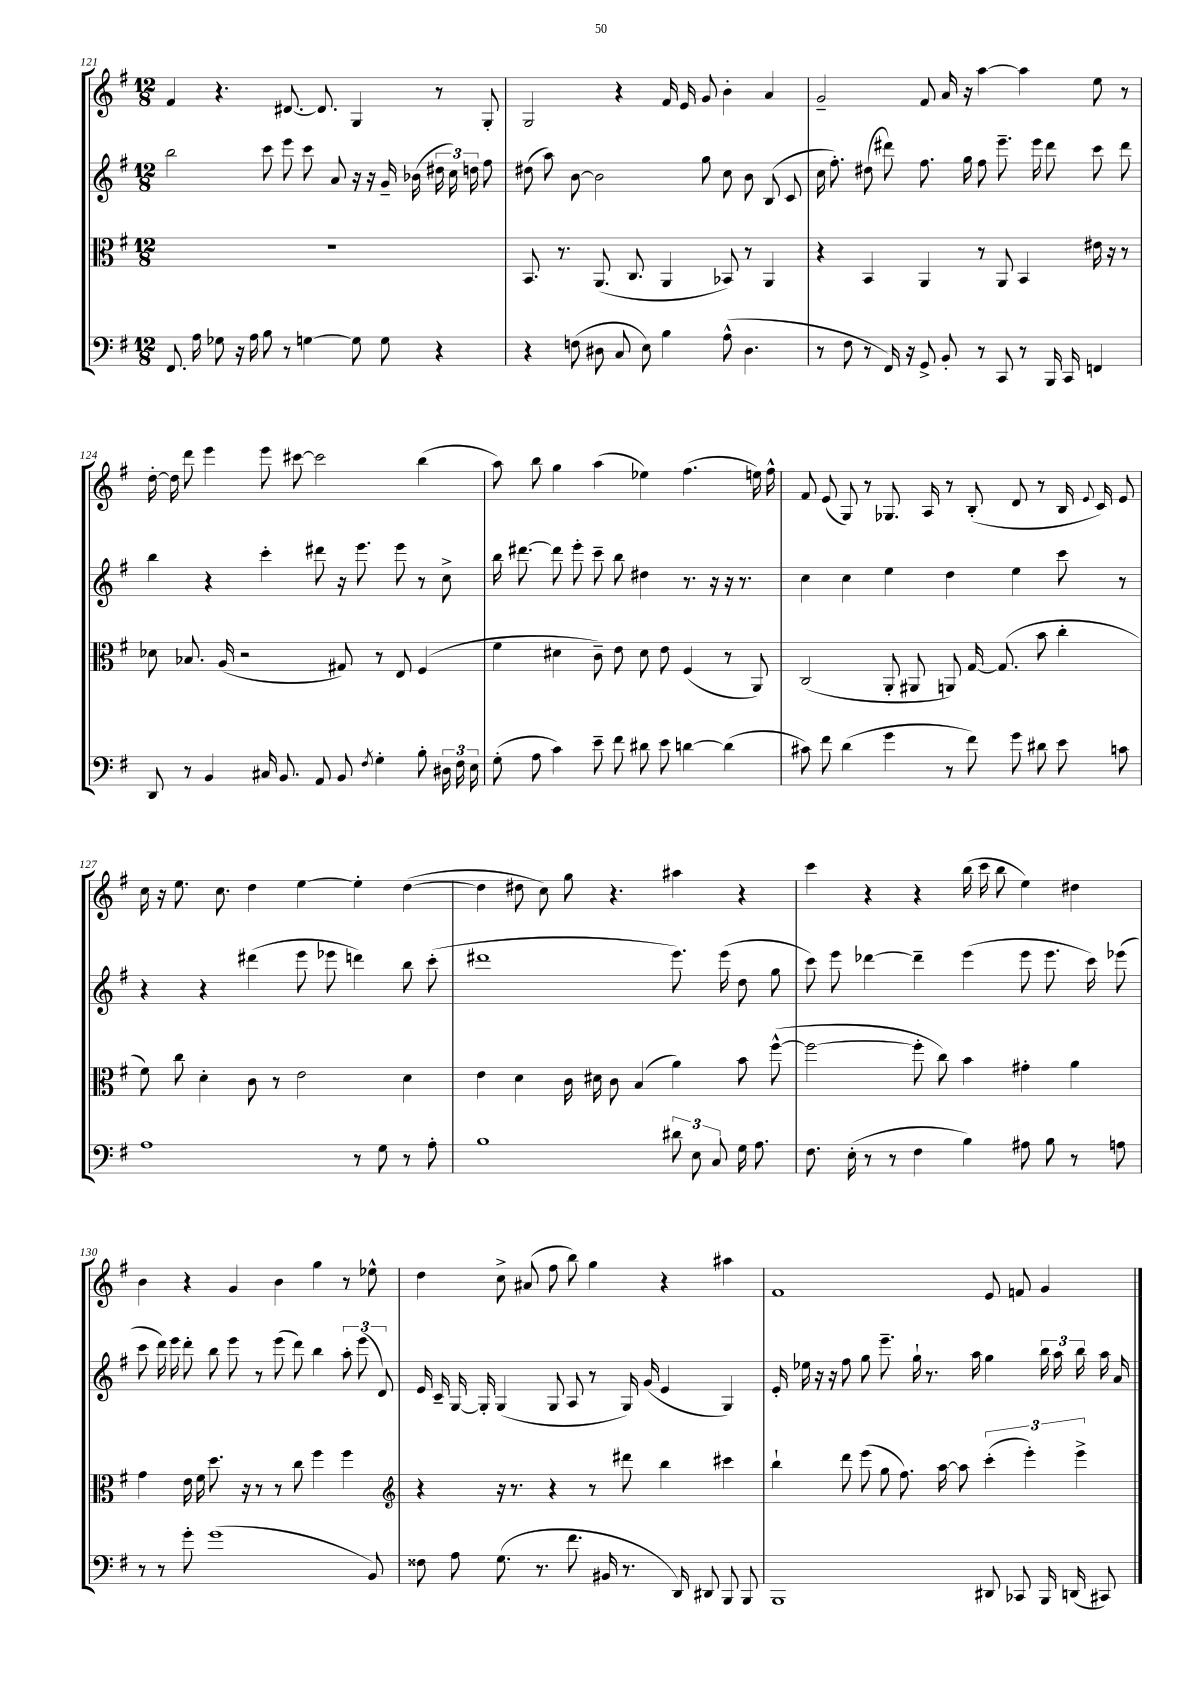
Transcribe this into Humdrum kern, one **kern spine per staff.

**kern	**kern	**kern	**kern
*staff4	*staff3	*staff2	*staff1
*clefF4	*clefC3	*clefG2	*clefG2
*k[f#]	*k[f#]	*k[f#]	*k[f#]
*M12/8	*M12/8	*M12/8	*M12/8
8.FF#	1.r	2bb	4f#
16A	.	.	.
8G-	.	.	4.r
16r	.	.	.
16A	.	.	.
8B	.	8ccc	.
8r	.	8eee	[8.d#
[4G	.	8ccc	.
.	.	.	8.d#]
.	.	8a	.
8G]	.	16r	4G
.	.	16r	.
8G	.	16g~	.
.	.	(16b-	.
4r	.	24dd#	8r
.	.	24cc)	.
.	.	24dd	.
.	.	8ff#	8G'
=	=	=	=
4r	8.BB	(8dd#	2G
.	.	8aa)	.
.	8.r	.	.
(8F	.	[8b	.
8D#	(8.AA	2b]	.
8C	.	.	4r
.	8.C	.	.
8E)	.	.	.
4B	4AA	.	16f#
.	.	.	16e
.	.	8gg	8g
(8A^^	8BB-)	8cc	4b'
4.D#	8r	8b	.
.	4AA	(8B	4a
.	.	8c	.
=	=	=	=
8r	4r	16cc	2g~
.	.	8.ff#')	.
8F#	.	.	.
8r	4BB	(8dd#	.
16FF#)	.	8ddd#)	.
16r	.	.	.
8GG^	4AA	8.ff#	8f#
8BB'	.	.	16a
.	.	16gg	16r
8r	8r	8ff#	[4aa
8CC	8AA	8.eee~	.
8r	4BB	.	4aa]
.	.	16eee	.
16BBB	.	8ddd#	.
16CC	.	.	.
4FF	16e#	8ccc	8ee
.	16r	.	.
.	8r	8ddd#	8r
=	=	=	=
8DD	8d-	4bb	[16dd'
.	.	.	16dd]
8r	8.B-	.	8ddd
4BB	.	4r	4eee
.	(16A	.	.
.	2r	.	.
16C#	.	4ccc'	8eee
8.BB	.	.	.
.	.	.	[8ccc#
8AA	.	8ddd#	2ccc#]
8BB	8G#)	16r	.
.	.	8.eee	.
8qF#	.	.	.
4G'	8r	.	.
.	8E	8eee	.
8B'	(4F#	8r	(4bb
24D#	.	8cc^	.
24F#	.	.	.
24E	.	.	.
=	=	=	=
(8G'	4f#	16bb	8aa)
.	.	[8.ddd#	.
8A	.	.	8bb
4c)	4d#	8ddd#]	4gg
.	.	8eee'	.
8e~	8c~)	8ccc~	(4aa
8f#	8e	8bb	.
8d#	8d#	4dd#	4ee-)
8e	8e	.	.
[4d	(4F#	8.r	(4.ff#
.	.	16r	.
(4d]	8r	16r	.
.	.	8.r	.
.	8AA)	.	16ee)
.	.	.	16ff#^^
=	=	=	=
8c#)	(2C	4cc	8f#
8f#	.	.	(8e
(4d	.	4cc	8G)
.	.	.	8r
4g	8AA'	4ee	8.G-
.	8AA#	.	.
.	.	.	16A
8r	8AA)	4dd	8r
8f#)	[16G	.	(8B'
.	(8.G]	.	.
8g	.	4ee	8d
8d#	8b	.	8r
8e	4cc'	8ccc	16B
.	.	.	8qqe
.	.	.	16c)
8c	.	8r	8e
=	=	=	=
1A	8f#)	4r	16cc
.	.	.	16r
.	8cc	.	8.ee
.	4d'	4r	.
.	.	.	8.cc
.	8c	(4ddd#	4dd
.	8r	.	.
.	2e	8eee	[4ee
.	.	8eee-	.
8r	.	4ddd)	4ee']
8G	.	.	.
8r	4d	8bb	([4dd
8A'	.	(8ccc'	.
=	=	=	=
1B	4e	1ddd#	4dd]
.	4d	.	8dd#
.	.	.	8cc)
.	16c	.	8gg
.	16d#	.	.
.	8c	.	4.r
.	(4B	.	.
12d#	4a)	8.eee)	4aa#
12E	.	.	.
12C	.	.	.
.	.	(16eee	.
16G	8b	8dd	4r
8.A	.	.	.
.	([8ff#^^	8gg	.
=	=	=	=
8.F#	2ff#_	8ccc)	4ccc
.	.	8eee	.
(16E'	.	.	.
8r	.	[4ddd-	4r
8r	.	.	.
4F#	8ff#']	4ddd-~]	4r
.	8cc)	.	.
4B)	4b	(4eee	(16bb
.	.	.	16ccc
.	.	.	8bb
8A#	4g#'	8eee	4ee)
8B	.	8.eee	.
8r	4a	.	4dd#
.	.	16ccc)	.
8A	.	(8eee-	.
=	=	=	=
8r	4g	8ccc	4b
8r	.	16ddd)	.
.	.	16eee	.
8g'	16e	8ddd'	4r
.	16f#	.	.
(1g	8.dd	8bb	.
.	.	8eee	4g
.	16r	.	.
.	8r	8r	.
.	8r	(8eee	4b
.	8cc	8ddd)	.
.	4ff#	4bb	4gg
.	4ff#	12aa'	8r
.	.	(12eee	.
8BB)	.	.	8ee-^^
.	.	12d)	.
=	=	=	=
*	*clefG2	*	*
8F##	4r	16e	4dd
.	.	16c~	.
8A	.	[16G	.
.	.	16G']	.
(8.G	16r	(4G	8cc^
.	8.r	.	.
.	.	.	(8a#
8.r	.	.	.
.	4r	8G	8ff#
8.f#	.	8A	8bb)
.	8r	8r	4gg
16BB#	.	.	.
8.r	8ddd#	16G)	.
.	.	(16g	.
.	4bb	4e	4r
16DD)	.	.	.
8DD#	.	.	.
8BBB	4ccc#	4G)	4aa#
8BBB	.	.	.
=	=	=	=
1BBB	4bb`	16e'	1f#
.	.	16ee-	.
.	.	16r	.
.	.	16r	.
.	8ddd	8ff#	.
.	(8eee	8gg	.
.	8gg	8.eee~	.
.	8.ff#)	.	.
.	.	16gg`	.
.	.	8.r	.
.	[16aa	.	.
.	8aa]	.	.
.	.	16aa	.
8DD#	(6ccc'	4gg	8e
8CC-	.	.	8f
.	6eee')	.	.
16BBB	.	24bb	4g
.	.	24aa	.
(16DD	.	.	.
.	6eee^	24bb	.
8CC#)	.	16aa	.
.	.	16a	.
==	==	==	==
*-	*-	*-	*-
